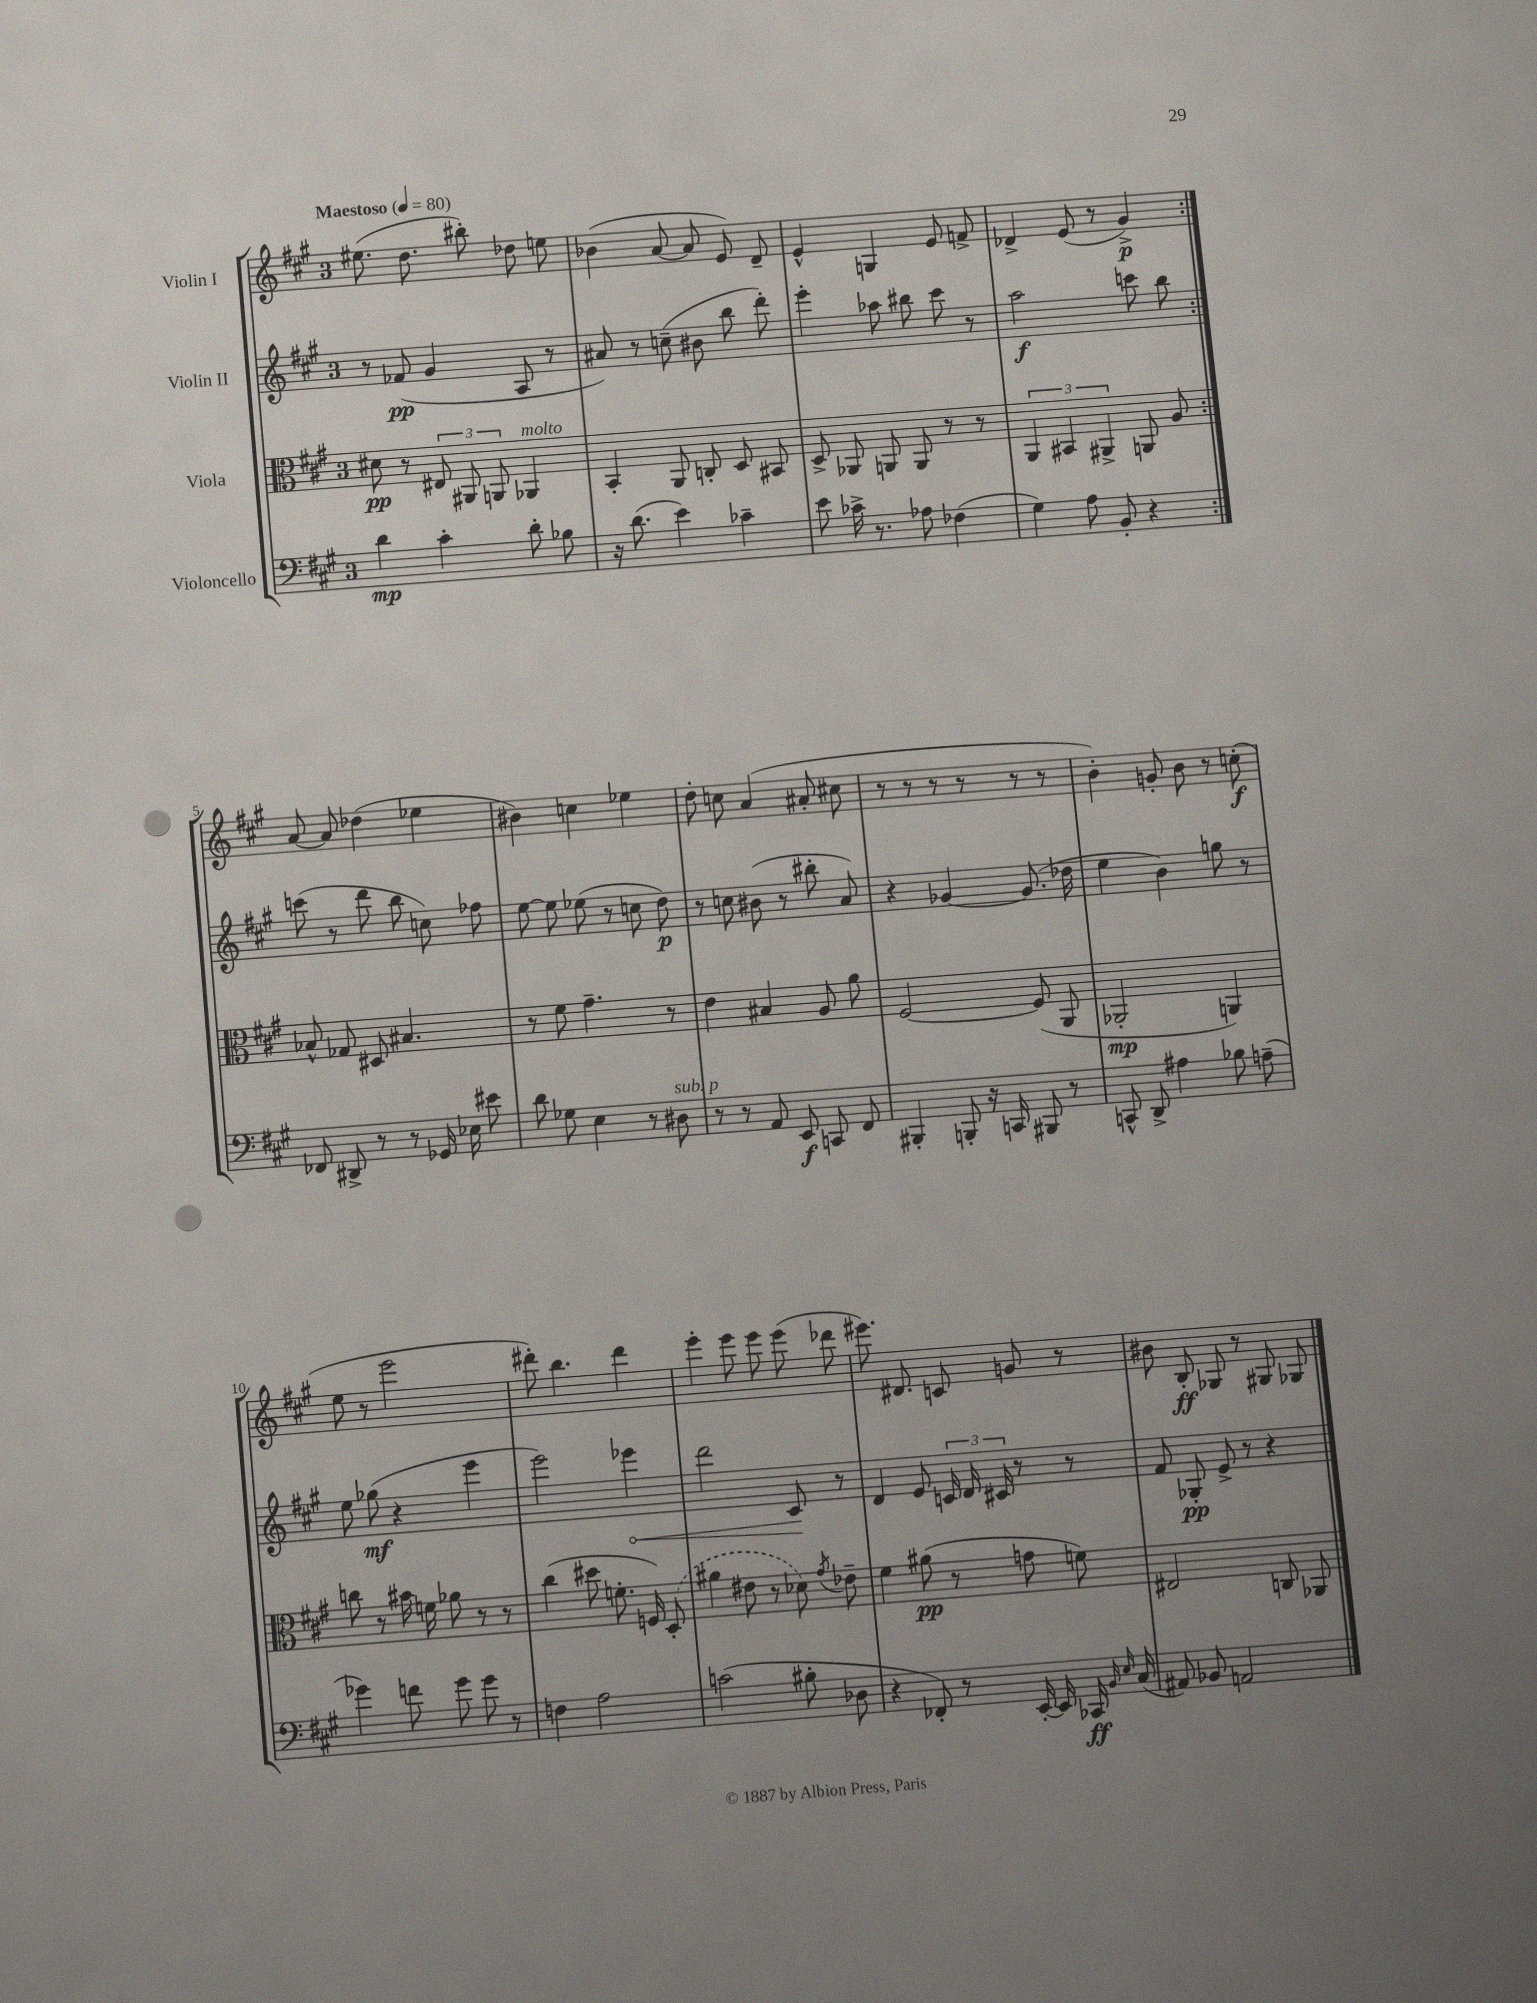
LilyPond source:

<<
\new StaffGroup <<
\new Staff = "s0" \with { instrumentName = "Violin I" } {
    \clef treble \key a \major \once \override Staff.TimeSignature.style = #'single-digit \time 3/4 \tempo "Maestoso" 4 = 80
    \autoBeamOff \repeat volta 2 { eis''8.( d''8. bis''8-.) des''8 e''8 |
    bes'4( a'8~ a'8 e'8) d'8-- |
    e'4-^ g4 e'8 f'8-> |
    des'4-> e'8( r8 gis'4->\p) | }
    a'8~ a'8 des''4( ees''4 |
    bis'4) c''4 ees''4 |
    d''8-. c''8 a'4( ais'8-. cis''8 |
    r8 r8 r8 r8 r8 r8 |
    b'4-.) g'8-. b'8 r8 c''8-.\f( |
    e''8 r8 e'''2 |
    dis'''8-.) b''4. dis'''4 |
    e'''4-. e'''8 e'''8 e'''8( des'''8 |
    eis'''8.) dis'8. c'8 g'8 r8 |
    bis'8 b8-.\ff ges8 r8 gis8 ges8 \bar "|." |
}
\new Staff = "s1" \with { instrumentName = "Violin II" } {
    \clef treble \key a \major \once \override Staff.TimeSignature.style = #'single-digit \time 3/4
    \autoBeamOff \repeat volta 2 { r8 fes'8\pp( gis'4 a8 r8 |
    ais'8) r8 c''8--( bis'8 b''8 d'''8-.) |
    e'''4-. aes''8 bis''8 cis'''8 r8 |
    a''2\f c'''8 b''8 | }
    c'''8( r8 d'''8 b''8 c''8) fes''8 |
    e''8~ e''8 ees''8( r8 c''8 d''8\p) |
    r8 c''8 bis'8( r8 bis''8-. a'8) |
    r4 ges'4~ ges'8.( des''16 |
    e''4 b'4) g''8 r8 |
    e''8 ges''8\mf( r4 e'''4 |
    e'''2) \once \override Hairpin.circled-tip = ##t ees'''4\< |
    d'''2 cis'8\! r8 |
    d'4 e'8 \tuplet 3/2 { c'16 d'16 cis'16 } r8 r8 |
    fis'8 ges8-.\pp e'8-> r8 r4 \bar "|." |
}
\new Staff = "s2" \with { instrumentName = "Viola" } {
    \clef alto \key a \major \once \override Staff.TimeSignature.style = #'single-digit \time 3/4
    \autoBeamOff \repeat volta 2 { dis'8\pp r8 \tuplet 3/2 { eis8 ais,8 a,8 } aes,4^\markup { \italic "molto" } |
    b,4-. a,8 c8-. d8 bis,8 |
    d8-> aes,8 a,8 a,8 r8 r8 |
    \tuplet 3/2 { a,4 bis,4 ais,4-> } a,8 a8 | }
    bes8-^ ges8 dis8 bis4. |
    r8 fis'8 gis'4.-- r8 |
    e'4 bis4 a8 a'8 |
    fis2~ fis8( a,8 |
    aes,2-.\mp a,4) |
    c''8 r8 bis'16 f'16 aes'8 r8 r8 |
    cis''4( dis''8 f'8.-. f16) \once \slurDashed d8-.( |
    ais'4 eis'8 r8 des'8) \acciaccatura { gis'8 } ees'8-- |
    fis'4 ais'8\pp( r8 g'8 f'8) |
    eis2 c8 aes,8 \bar "|." |
}
\new Staff = "s3" \with { instrumentName = "Violoncello" } {
    \clef bass \key a \major \once \override Staff.TimeSignature.style = #'single-digit \time 3/4
    \autoBeamOff \repeat volta 2 { d'4\mp cis'4-. d'8-. bes8 |
    r16 d'8.( e'4) ces'4-- |
    e'8 ces'16-> r8. aes8 fes4( |
    gis4) a8 b,8-. r4 | }
    fes,8 dis,8-> r8 r8 ges,16 ees16 eis'8 |
    d'8 ges8 e4 r8 dis8^\markup { \italic "sub. p" } |
    r8 r8 a,8 e,8\f c,8 fis,8 |
    bis,,4-. b,,8-. r16 c,16 bis,,8 r8 |
    c,8-^ d,8-> ais4 bes8 a8--( |
    ges'4) f'8 ges'8 ges'8 r8 |
    f4 a2 |
    c'2( bis8-. des8 |
    r4 fes,8-.) r8 e,16~-. e,16 ces,16\ff \grace { b,16 e16 } cis16( |
    ais,8) bes,8 a,2 \bar "|." |
}
>>
>>
